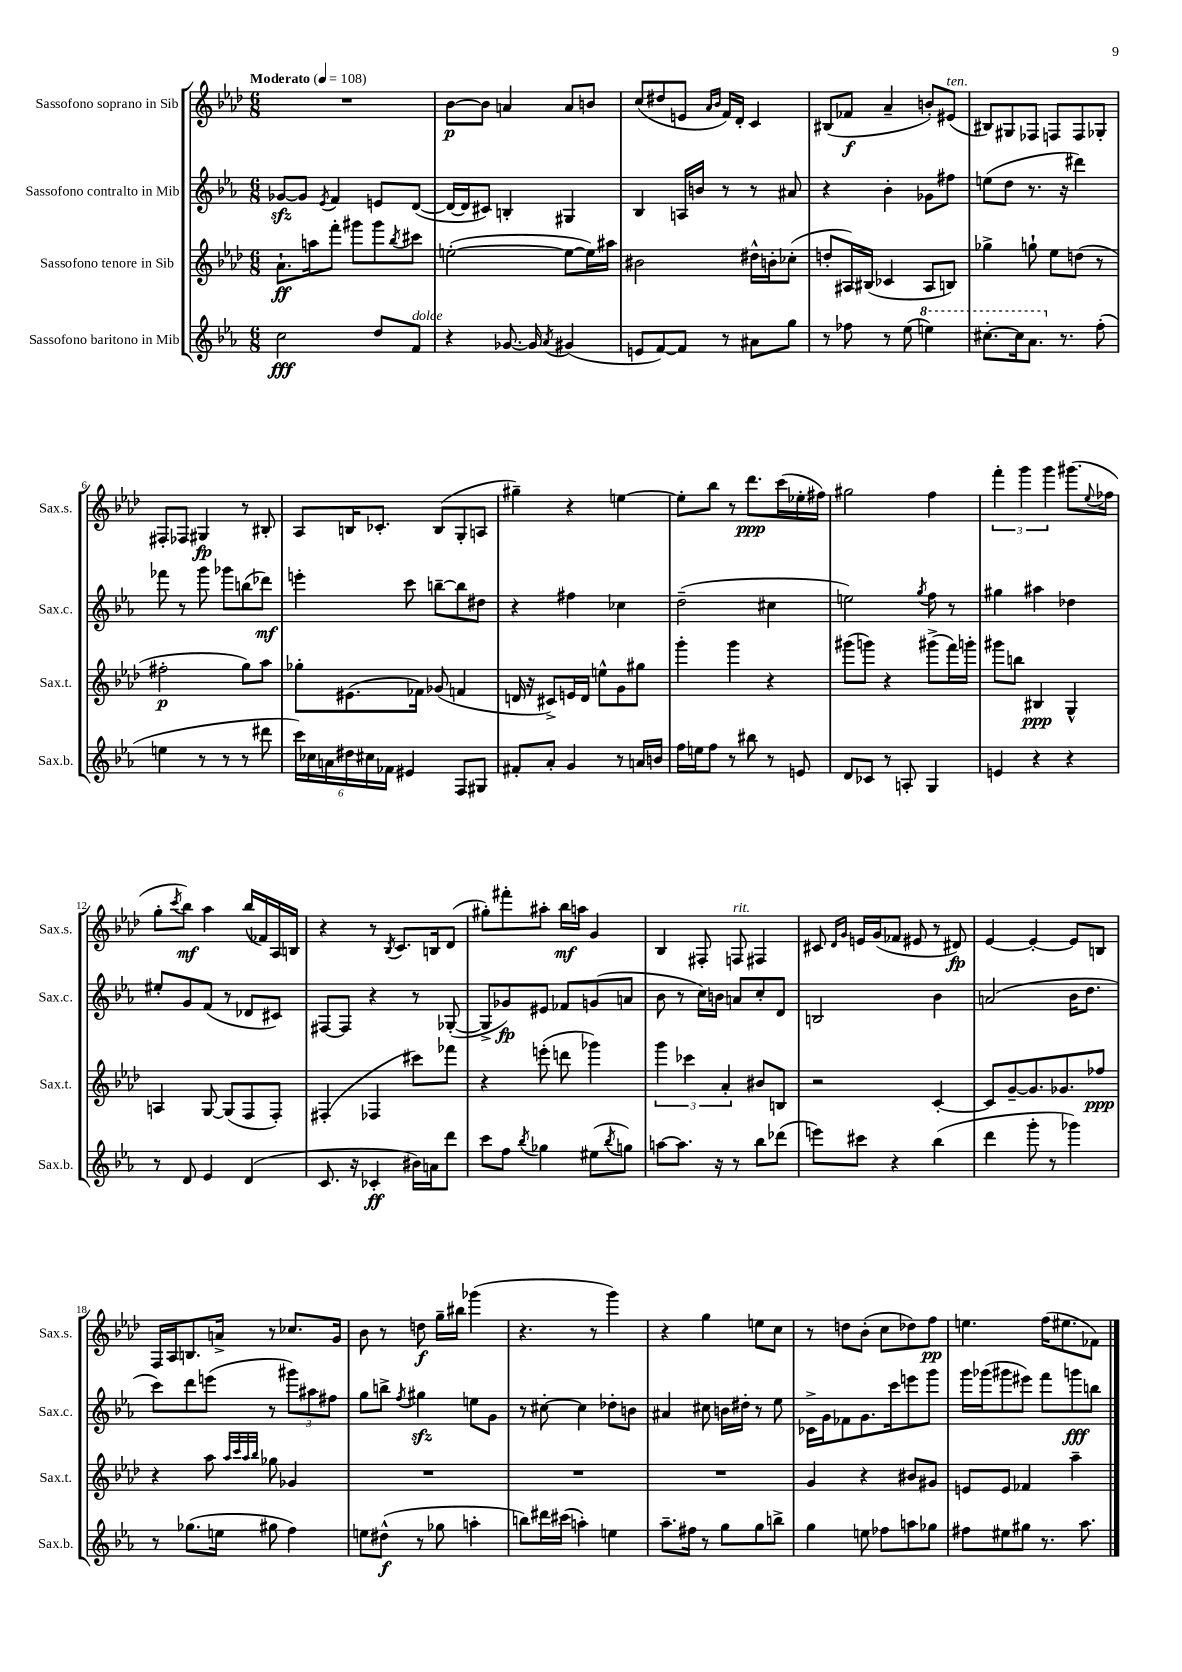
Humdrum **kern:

**kern	**kern	**kern	**kern
*staff4	*staff3	*staff2	*staff1
*clefG2	*clefG2	*clefG2	*clefG2
*k[b-e-a-]	*k[b-e-a-d-]	*k[b-e-a-]	*k[b-e-a-d-]
*M6/8	*M6/8	*M6/8	*M6/8
*MM108	*MM108	*MM108	*MM108
2cc\	8.a-`\L	[8g-/L	2.r
.	.	8g-/]J	.
.	16aa\k	.	.
.	.	8qe-/	.
.	8fff'\J	4f/	.
.	8ggg#\L	.	.
8dd/L	8ggg#\	8e/L	.
.	8qbb-/	.	.
8f/J	8ccc#\J	([8d/J	.
=	=	=	=
4r	([2ee'\	16d/_LL	[8b-\L
.	.	16d/]J	.
.	.	8c#/J)	8b-\]J
[8.g-/	.	4B'/	4a/
16g-/]	.	.	.
8qa-/	.	.	.
(4g#/	8ee\_L	4G#/	8a/L
.	16ee\]L)	.	8b/J
.	16aa#\JJ	.	.
=	=	=	=
8e/L	2b#\	4B-/	(8cc/L
[8f/)	.	.	8dd#/
8f/]J	.	16A/LL	8e/J
.	.	16b/JJ	.
.	.	.	16qqa-/LL
.	.	.	16qqb-/JJ
8r	.	8r	16f/LL)
.	.	.	16d-'/JJ
8a#\L	16dd#^^\LL	8r	4c/
.	16b'\J	.	.
8gg\J	(8cc-'\J	8a#/	.
=	=	=	=
8r	8dd'/L	4r	(8B#/L
8ff-\	16A#/L)	.	8f-/J
.	(16B#/JJ	.	.
8r	4c-/	4b-'\	4a-~/
(8ee-\	.	.	.
4eee\)	8A#/L	8g-\L	8b'/L)
.	8B/J)	8ff#\J	(8e#/J
=	=	=	=
[8.ccc#'\L	4gg-^\	(8ee\L	8B#/L)
.	.	8dd\J	8G#/
16ccc#\]k	.	.	.
8.aa-\J	8gg`\	8.r	8F-/J
.	8ee-\L	.	8F/L
8.r	.	16r	.
.	(8dd\J	4ddd#\)	8F/
(8ff'\	8r	.	8G-'/J
=	=	=	=
4ee\	2ff#'\	8fff-\	8F#'/L
.	.	8r	8F-/J
8r	.	8ggg\	4G#/
8r	.	8ggg-\L	.
8r	8gg\L)	(8bb\	8r
8ddd#\	8aa-\J	8ddd-\J)	8B#'/
=	=	=	=
24ccc\LL)	8gg-'\L	4eee'\	8A-/L
24cc-\	.	.	.
24a\	.	.	.
24dd#\	(8.e#\	.	16B/K
24cc#\	.	.	.
.	.	.	8.c-'/J
24f-\JJ	.	.	.
4e#/	.	8ccc\	.
.	16f-\Jk)	.	.
.	(8g-/	[8bb~\L	(8B/L
8F/L	4f/	8bb\]	8G'/
8G#/J	.	8dd#\J	8A/J
=	=	=	=
8f#'/L	16d/	4r	4gg#~\)
.	16r	.	.
8a-'/J	8c#^/L)	.	.
4g/	16e/L	4ff#\	4r
.	16d/JJ	.	.
.	8ee^^\L	.	.
8r	8g\	4cc-\	[4ee\
16a/LL	8gg#\J	.	.
16b/JJ	.	.	.
=	=	=	=
16ff\LL	4ggg'\	(2dd~\	8ee'\]L
16ee\J	.	.	.
8ff\J	.	.	8bb-\J
8r	4ggg\	.	8r
8bb#\	.	.	8.ddd-\L
8r	4r	4cc#\	.
.	.	.	(16ccc\L
8e/	.	.	16ee-'\
.	.	.	16ff#\JJ)
=	=	=	=
8d/L	(8ggg#\L	2ee\)	2gg#\
8c-/J	8ggg\J)	.	.
8r	4r	.	.
8A'/	.	.	.
.	.	8qgg/	.
4G/	(8ggg#^\L	8ff\	4ff\
.	16fff\L)	8r	.
.	16ggg'\JJ	.	.
=	=	=	=
4e/	8ggg#\L	4gg#\	6fff'\
.	8bb\J	.	.
.	.	.	6ggg\
4r	4B#/	4aa#\	.
.	.	.	6ggg\
4r	4G^^/	4dd-\	(8.ggg#\L
.	.	.	8qqee-/
.	.	.	16ff-\Jk
=	=	=	=
8r	4A/	8ee#'/L	8gg'\L
.	.	.	8qccc/
8d/	.	8g/	8bb-\J)
4e-/	[8G/	(8f/J	4aa-\
.	(8G/]L	8r	.
(4d/	8F/	8d-/L	(16bb-/LL
.	.	.	16f-/)
.	8F'/J)	8c#/J)	16A-/
.	.	.	16B/JJ
=	=	=	=
8.c/	(4F#'/	[8F#/L	4r
.	.	8F#/]J	.
16r	.	.	.
4c-'/	4F-/	4r	8r
.	.	.	8qB-/
.	.	.	8.c/L
16b#\LL)	8ccc#\L)	8r	.
16a\J	.	.	16B/k
8ddd\J	8fff-\J	([8G-'/	(8d-/J
=	=	=	=
8ccc\L	4r	8G-^/]L	8gg#'\L)
8ff\J	.	8g-/)	8fff#'\
8qbb-/	.	.	.
4gg-\	(8eee'\	8e#/J	8aa#'\J
.	8ddd\	8f-/L	16bb-\LL
.	.	.	16aa\JJ
(8ee#\L	4ggg-\)	(8g/	4g/
8qbb-/	.	.	.
8gg\J)	.	8a/J	.
=	=	=	=
[8aa\L	6ggg\	8b-\	4B-/
8.aa\]J	.	8r	.
.	6ccc-\	.	.
.	.	16cc\LL)	8F#'/
16r	.	16b\JJ	.
.	6a-'/	.	.
8r	.	8a/L	8F/
8bb-\L	8b#/L	8cc'/	4F#/
(8ddd-\J	8B/J	8d/J	.
=	=	=	=
8eee\L)	2r	2B/	8c#/
.	.	.	16qqd-/LL
.	.	.	16qqg/JJ
8ccc#\J	.	.	16e/LL
.	.	.	(16g/J
4r	.	.	8f-/J
.	.	.	8e#/
(4bb-\	[4c'/	4b-\	8r
.	.	.	8d#/)
=	=	=	=
4ddd\	8c/]L	(2a/	[4e-/
.	[8g~/	.	.
8ggg'\	8.g/]	.	4e-'/_
8r	.	.	.
.	8.g-/	.	.
4ggg-\)	.	16b-\LK	8e-/]L
.	.	8.dd\J	.
.	8ff-/J	.	8B/J
=	=	=	=
8r	4r	8ccc\L)	16F/LL
.	.	.	16A-/J
(8.gg-\L	.	8ddd\	8.B/
.	8aa-\	(8eee\J	.
16ee\Jk	.	.	16a^/Jk
.	32qqaa-/LLL	.	.
.	32qqccc/	.	.
.	32qqaa-/	.	.
.	32qqbb-/JJJ	.	.
8gg#\	8gg-\	8r	8r
4ff\)	4g-/	12ggg#\L)	8.cc-/L
.	.	12aa#\	.
.	.	12ff#\J	.
.	.	.	16g/Jk
=	=	=	=
8ee\L	2.r	8gg\L	8b-\
(8dd#^^\J	.	8bb^\J	8r
.	.	8qff/	.
8r	.	4gg#\	8dd\
8gg-\	.	.	16gg~\LL
.	.	.	16bb#\JJ
4aa'\	.	8ee\L	(4ggg-\
.	.	8g\J	.
=	=	=	=
8bb\L)	2.r	8r	4.r
16ddd#\L	.	[8cc#'\	.
(16ccc#\JJ	.	.	.
4aa'\)	.	4cc#\]	.
.	.	.	8r
4ee\	.	8dd-'\L	4ggg\)
.	.	8b\J	.
=	=	=	=
8.aa-~\L	2.r	4a#/	4r
16ff#\Jk	.	.	.
8r	.	8cc#\	4gg\
8gg\L	.	16b\LL	.
.	.	16dd#'\JJ	.
8gg\	.	8r	8ee\L
8bb^\J	.	8ee-\	8cc\J
=	=	=	=
4gg\	4g/	16c-^\LL	8r
.	.	16g\J	.
.	.	8f-\	8dd\L
8ee\	4r	8.g\	(8b-'\J
8ff-\L	.	.	8cc\L
.	.	16ccc\k	.
8aa\	8b#/L	8eee\	8dd-\)
8gg-\J	8g#/J	8ggg\J	8ff\J
=	=	=	=
8ff#\L	8e/L	16ggg\LL	4.ee\
.	.	(16ggg-\J	.
8ee#\	8e/J	8ggg#\	.
8gg#\J	4f-/	8eee#\J)	.
8.r	.	8fff\L	(16ff\LK
.	.	.	8.ee#\
.	4aa-~\	8ggg\	.
8.aa-\	.	.	.
.	.	8bb\J	8f-\J)
==	==	==	==
*-	*-	*-	*-
